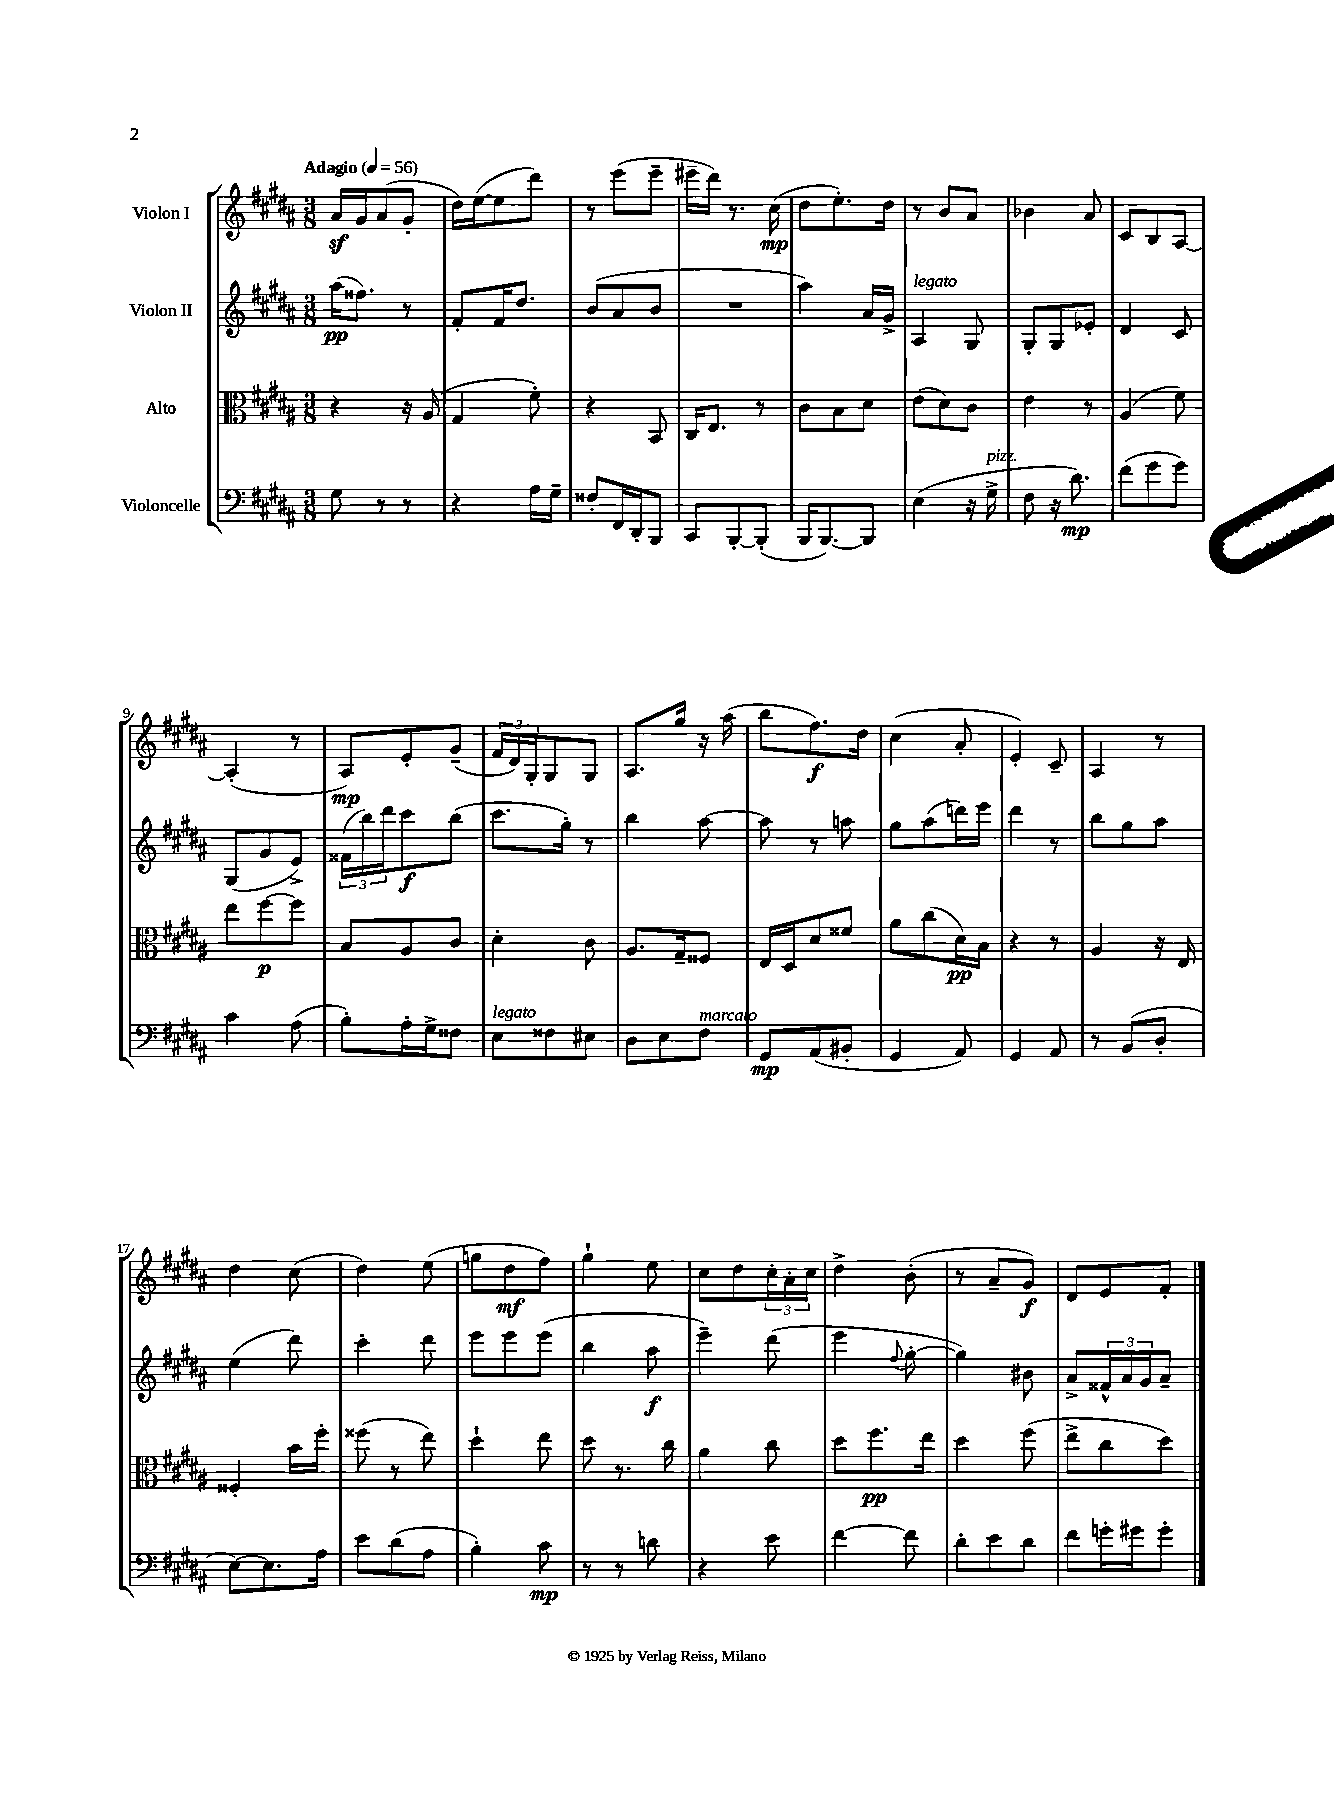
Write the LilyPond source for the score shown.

<<
\new StaffGroup <<
\new Staff = "s0" \with { instrumentName = "Violon I" } {
    \clef treble \key b \major \numericTimeSignature \time 3/8 \tempo "Adagio" 4 = 56
    ais'16\sf gis'16 ais'8( gis'8-. |
    dis''16) e''16~( e''8 dis'''8) |
    r8 e'''8( e'''8-- |
    eis'''16-- dis'''16) r8. cis''16\mp( |
    dis''8 e''8.-.) dis''16 |
    r8 b'8 ais'8 |
    bes'4 ais'8 |
    cis'8 b8 ais8~ |
    ais4-.( r8 |
    ais8\mp) e'8-. gis'8--( |
    \tuplet 3/2 { fis'16 dis'16) gis16-. } gis8 gis8 |
    ais8. gis''16 r16 ais''16( |
    b''8 fis''8.\f) dis''16 |
    cis''4( ais'8-. |
    e'4-.) cis'8-- |
    ais4 r8 |
    dis''4 cis''8( |
    dis''4) e''8( |
    g''8 dis''8\mf fis''8) |
    gis''4-! e''8 |
    cis''8 dis''8 \tuplet 3/2 { cis''16-. ais'16-. cis''16 } |
    dis''4-> b'8-.( |
    r8 ais'8-- gis'8\f) |
    dis'8 e'8 fis'8-. \bar "|." |
}
\new Staff = "s1" \with { instrumentName = "Violon II" } {
    \clef treble \key b \major \numericTimeSignature \time 3/8
    ais''16\pp( fisis''8.) r8 |
    fis'8-. fis'16 dis''8. |
    b'8( ais'8 b'8 |
    R4. |
    ais''4) ais'16 gis'16-> |
    ais4^\markup { \italic "legato" } gis8 |
    gis8-. gis8 ees'8-. |
    dis'4 cis'8 |
    gis8( gis'8 e'8->) |
    \tuplet 3/2 { fisis'16( b''16) dis'''16 } cis'''8\f b''8( |
    cis'''8. gis''16-.) r8 |
    b''4 ais''8~ |
    ais''8 r8 a''8 |
    gis''8 ais''8( d'''16) e'''16 |
    dis'''4 r8 |
    b''8 gis''8 ais''8 |
    e''4( dis'''8) |
    cis'''4-. dis'''8 |
    e'''8 e'''8 e'''8( |
    b''4 ais''8\f |
    e'''4--) dis'''8( |
    e'''4 \appoggiatura { fis''8 } gis''8~-. |
    gis''4) bis'8 |
    ais'8-> \tuplet 3/2 { fisis'16-^ ais'16 gis'16 } ais'8-- \bar "|." |
}
\new Staff = "s2" \with { instrumentName = "Alto" } {
    \clef alto \key b \major \numericTimeSignature \time 3/8
    r4 r16 ais16( |
    gis4 fis'8-.) |
    r4 b,8 |
    cis16 e8. r8 |
    cis'8 b8 dis'8 |
    e'8( dis'8) cis'8 |
    e'4 r8 |
    ais4( fis'8) |
    e''8 fis''8~\p fis''8 |
    b8 ais8 cis'8 |
    dis'4-. cis'8 |
    ais8. gis16-- fisis8 |
    e16 dis16 dis'8 fisis'8 |
    ais'8 cis''8( dis'16\pp) b16 |
    r4 r8 |
    ais4 r16 e16 |
    fisis4-. b'16 fis''16-. |
    fisis''8( r8 e''8) |
    dis''4-! e''8 |
    dis''8 r8. cis''16 |
    ais'4 cis''8 |
    dis''8 fis''8.\pp e''16 |
    dis''4 fis''8( |
    e''8-> cis''8 dis''8) \bar "|." |
}
\new Staff = "s3" \with { instrumentName = "Violoncelle" } {
    \clef bass \key b \major \numericTimeSignature \time 3/8
    gis8 r8 r8 |
    r4 ais16 gis16-- |
    fisis8-. fis,16 dis,16-. b,,8 |
    cis,8 b,,8~-. b,,8-.( |
    b,,16 b,,8.~) b,,8 |
    e4( r16 gis16->^\markup { \italic "pizz." } |
    fis8 r16 dis'8.\mp) |
    fis'8( gis'8 gis'8) |
    cis'4 ais8( |
    b8-.) ais16-. gis16-> fisis8 |
    e8^\markup { \italic "legato" } fisis8 eis8 |
    dis8 e8 fis8^\markup { \italic "marcato" } |
    gis,8\mp ais,8( bis,8-. |
    gis,4 ais,8) |
    gis,4 ais,8 |
    r8 b,8( dis8-. |
    e8~) e8. ais16 |
    e'8 dis'8( ais8 |
    b4-.) cis'8\mp |
    r8 r8 d'8 |
    r4 e'8 |
    fis'4~ fis'8 |
    dis'8-. e'8 dis'8 |
    fis'8 g'16-. gis'16 gis'8-. \bar "|." |
}
>>
>>
